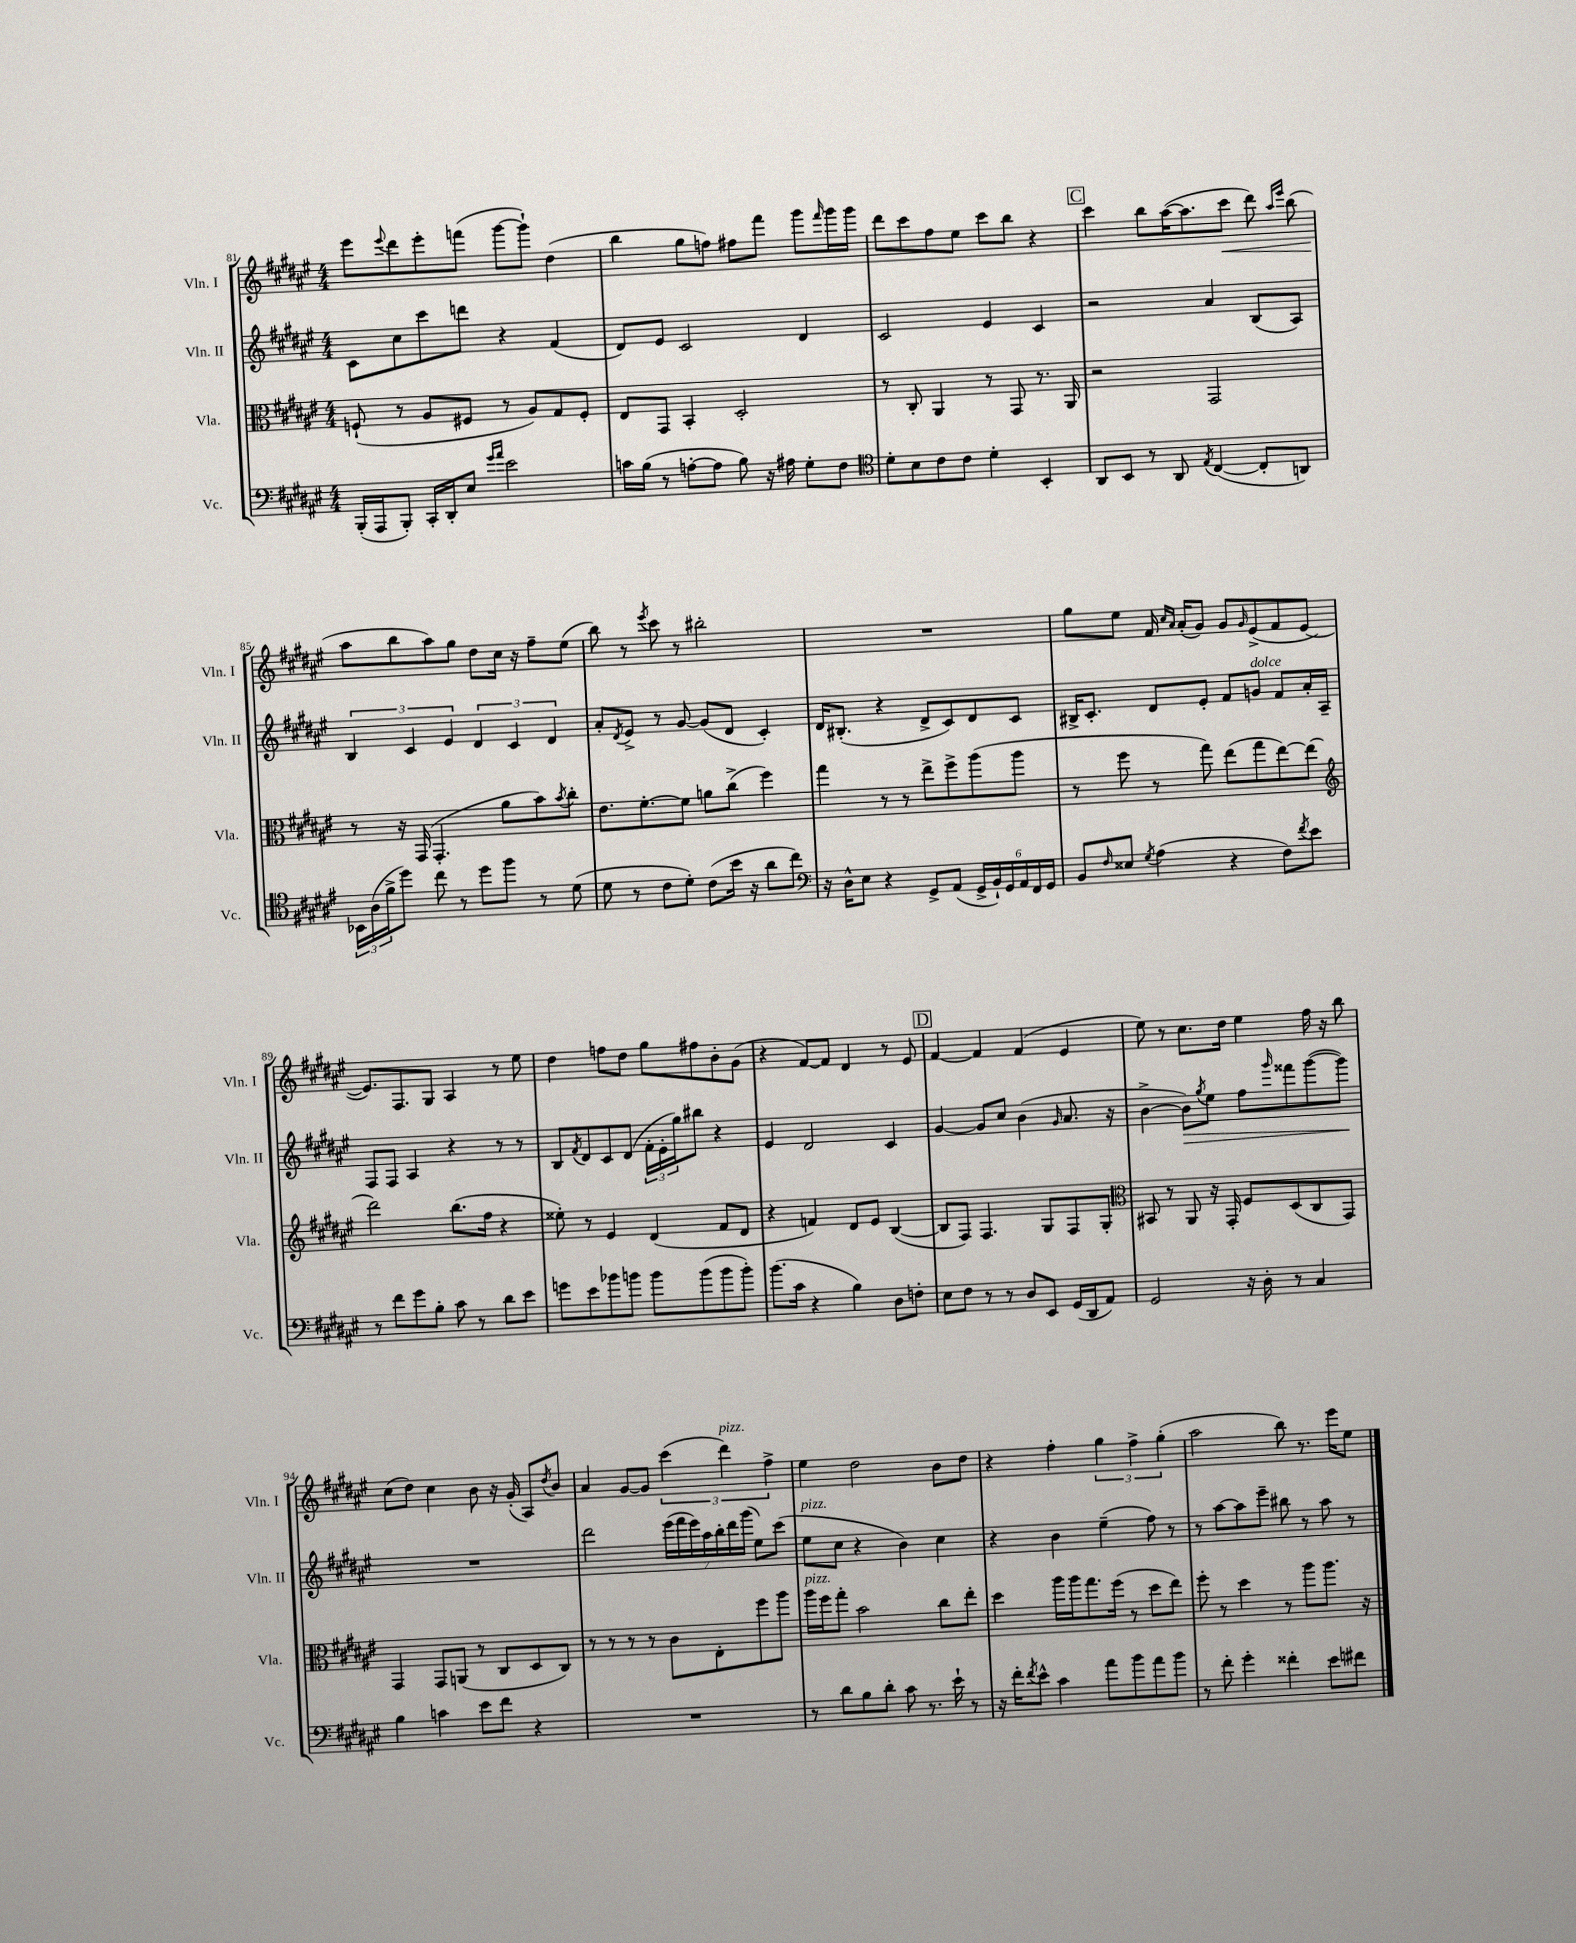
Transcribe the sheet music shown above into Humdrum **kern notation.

**kern	**kern	**kern	**kern
*staff4	*staff3	*staff2	*staff1
*clefF4	*clefC3	*clefG2	*clefG2
*k[f#c#g#d#a#e#]	*k[f#c#g#d#a#e#]	*k[f#c#g#d#a#e#]	*k[f#c#g#d#a#e#]
*M4/4	*M4/4	*M4/4	*M4/4
(16BBB'/LL	(8F`/	8c#\L	8eee#\L
16AAA#/J	.	.	.
.	.	.	8qqeee#/
8BBB'/J)	8r	8cc#\	8ddd#\
16CC#'/LL	8A#/L	8ccc#\	8eee#'\
16DD#'/J	.	.	.
8E#/J	8F#/J	8ddd\J	(8fff\J
16qqg#/LL	.	.	.
16qqa#/JJ	.	.	.
2e#\	8r	4r	[8ggg#\L
.	8A#/L)	.	8ggg#`\]J)
.	8G#/	(4f#/	(4dd#\
.	8F#'/J	.	.
=	=	=	=
16c\LL	8E#/L	8d#/L)	4bb\
(16B\JJ	.	.	.
8r	8GG#/J	8e#/J	.
[8A'\L	4BB'/	2c#/	8gg#\L
8A\]J	.	.	8ff\J)
8B\)	2D#'/	.	8ff#\L
16r	.	.	8fff#\J
16A#\	.	.	.
8G#'\L	.	4d#/	8ggg#\L
.	.	.	16qqfff#/
8F#\J	.	.	16ggg#\L
.	.	.	16ggg#\JJ
=	=	=	=
*clefC4	*	*	*
8d#'\L	8r	2c#/	8ddd#\L
8B\	8C#'/	.	8ccc#\
8c#\	4AA#/	.	8ff#\
8c#\J	.	.	8ee#\J
4d#'\	8r	4e#/	8ccc#\L
.	8GG#/	.	8bb\J
4BB'/	8.r	4c#/	4r
.	16AA#/	.	.
=	=	=	=
8AA#/L	2r	2r	4ccc#\
8BB/J	.	.	.
8r	.	.	8bb\L
8AA#/	.	.	([16aa#\K
.	.	.	8.aa#\]
8qE#/	.	.	.
([4C#/	2GG#/	4a#/	.
.	.	.	8ccc#\J
8C#'/]L	.	(8B/L	8ddd#\)
.	.	.	16qqaa#/LL
.	.	.	16qqeee#/JJ
8AA/J)	.	8A#/J)	(8bb\
=	=	=	=
24BB-\LL	8r	6B/	8aa#\L
(24A#\	.	.	.
24f#^\J	.	.	.
8dd#\J)	16r	.	8bb\
.	.	6c#/	.
.	(16GG#/	.	.
8cc#\	4.GG#'/	.	8aa#\)
.	.	6e#/	.
8r	.	.	8gg#\J
8dd#\L	.	6d#/	8dd#\L
8ff#\J	8a#\L	.	16cc#\Jk
.	.	6c#/	.
.	.	.	16r
8r	8b\)	.	8ff#~\L
.	.	6d#/	.
.	8qb/	.	.
(8d#\	8cc#'\J	.	(8ee#\J
=	=	=	=
8d#\	8.e#\L	8a#'/L	8bb\)
.	.	8qd#/	.
8r	.	8e#^/J	8r
.	[8.f#'\	.	.
.	.	.	8qeee#/
8c#\L	.	8r	8ccc#\
8d#'\J)	8f#\]J	[8g#/	8r
(8c#\L	8a\L	(8g#/]L	2bb#'\
16b\Jk	(8cc#^\J	8d#/J	.
16r	.	.	.
8a#\L	4ff#\)	4c#'/)	.
8cc#\J)	.	.	.
=	=	=	=
*clefF4	*	*	*
16r	4gg#\	16d#/LK	1r
16D#^^\LK	.	(8.B#'/J	.
8E#\J	.	.	.
4r	8r	4r	.
.	8r	.	.
8GG#^/L	8ee#^\L	8d#^/L	.
(8AA#/J	8ff#^\	8c#/)	.
24GG#^/LL	(8aa#\	8d#/	.
24BB`/)	.	.	.
24GG#/	.	.	.
24AA#/	8aa#\J	8c#/J	.
24FF#/	.	.	.
24GG#/JJ	.	.	.
=	=	=	=
8BB/L	8r	16B#^/LK	8gg#\L
.	.	8.c#'/J	.
16qqF#/	.	.	.
8E##/J	8ff#\	.	8ee#\J
8qG#/	.	.	.
(4A#\	8r	8d#/L	16f#/
.	.	.	16qqcc#/LL
.	.	.	16qqa#/JJ
.	.	.	(16a#'/LK
.	8gg#\)	8e#'/J	8g#/J)
4r	(8ee#\L	8f#/L	8g#/L
.	.	.	16qqg#/
.	8gg#\	8g/J	(8e#^/
8F#\L)	[8ee#\)	8f#/L	8f#/
8qf#/	.	.	.
8e#\J	(8ee#\]J	16a#'/L	[8e#/J
.	.	16A#~/JJ	.
=	=	=	=
*	*clefG2	*	*
8r	2ddd#\)	8F#/L	8.e#/]L)
8f#\L	.	8F#/J	.
.	.	.	8.F#/
8g#\	.	4A#/	.
8B'\J	.	.	8G#/J
8c#\	(8.bb\L	4r	4A#/
8r	.	.	.
.	16ff#\Jk	.	.
8d#\L	4r	8r	8r
8e#\J	.	8r	8ee#\
=	=	=	=
8g\L	8ee##'\)	8B/L	4dd#\
.	.	8qf#/	.
8e#\	8r	8d#/	.
8b-\	4e#/	8c#/	8ff\L
8b\J	.	(8d#/J	8dd#\J
8b\L	(4d#/	24f#'\LL	8gg#\L
.	.	24e#'\	.
.	.	24gg#\J)	.
(8b\	.	8bb#\J	8ff#\
8b\	8f#/L	4r	8b'\
8b'\J)	8d#/J	.	(8g#\J
=	=	=	=
(8.b\L	4r	4e#/	4r
16c#\Jk	.	.	.
4r	4f/)	2d#/	[8f#/L)
.	.	.	8f#/]J
4B\)	8d#/L	.	4d#/
.	8e#/J	.	.
8D#\L	([4B/	4c#/	8r
8F'\J	.	.	8e#/
=	=	=	=
8E#\L	8B/]L	[4g#/	[4f#/
8F#\J	8F#/J)	.	.
8r	4.F#/	8g#/]L	4f#/]
8r	.	8cc#/J	.
8D#/L	.	(4b\	(4f#/
8EE#/J	8G#/L	.	.
.	.	16qqg#/	.
(16GG#/LL	8F#/	8.a#/	4e#/
16DD#/J	.	.	.
8AA#/J)	8G#'/J	.	.
.	.	16r	.
=	=	=	=
*	*clefC3	*	*
2GG#/	8BB#/	[4b^\	8ee#\)
.	8r	.	8r
.	8AA#/	8b\]L)	8.cc#\L
.	.	8qgg#/	.
.	16r	8ee#\J	.
.	16GG#'/	.	16dd#\Jk
16r	8F#/L	8ff#\L	4ee#\
16D#'\	.	.	.
.	.	16qqggg#/	.
8r	(8D#/	8fff##\	.
4C#/	8C#/	([8ggg#\	16ff#\
.	.	.	16r
.	8GG#/J)	8ggg#\]J)	8bb\
=	=	=	=
4B\	4GG#/	1r	(8cc#\L
.	.	.	8dd#\J)
4c\	8GG#/L	.	4cc#\
.	(8AA/J	.	.
8e#\L	8r	.	8b\
8f#\J	8C#/L	.	16r
.	.	.	(16g#'/
4r	8D#/	.	8A#/L)
.	.	.	8qdd#/
.	8C#/J)	.	8b/J
=	=	=	=
1r	8r	2ddd#\	4a#/
.	8r	.	.
.	8r	.	[8g#/L
.	8r	.	8g#/]J
.	8c#\L	(28eee#\LL	(6ccc#\
.	.	28fff#\	.
.	.	28eee#\)	.
.	.	28aa#\	.
.	8E#'\	.	.
.	.	28bb'\	.
.	.	.	6ddd#\)
.	.	28ddd#\	.
.	.	(28ggg#\JJ	.
.	8ff#\	8ee#\L)	.
.	.	.	6ff#^\
.	8aa#\J	(8ccc#\J	.
=	=	=	=
8r	16aa#\LL	8ee#\L	4ee#\
.	16ff#\J	.	.
8d#\L	8gg#'\J	8cc#\J	.
8B\	2b\	4r	2dd#\
8d#'\J	.	.	.
8c#\	.	4b\)	.
8.r	.	.	.
.	8cc#\L	4cc#\	8b\L
16e#`\	.	.	.
8r	8ee#'\J	.	8dd#\J
=	=	=	=
16r	4dd#\	4r	4r
16f#'\LK	.	.	.
8qf#/	.	.	.
8e#^^\J	.	.	.
4c#\	16aa#\LL	4b\	4ff#'\
.	16aa#\J	.	.
.	8.gg#\	.	.
8a#\L	.	(4ee#~\	6gg#\
.	(16ff#\Jk	.	.
8b\	8r	.	.
.	.	.	6ff#^\
8a#\	8dd#\L	8ff#\)	.
.	.	.	(6gg#'\
8b\J	8ee#\J)	8r	.
=	=	=	=
8r	8ff#'\	8r	2aa#\
8f#'\	8r	[8aa#\L	.
4g#'\	4dd#\	8aa#\]	.
.	.	8eee#~\J	.
4f##'\	8r	8bb#\	8bb\)
.	8aa#\L	8r	8.r
8e#\L	8.aa#\J	8aa#\	.
.	.	.	16eee#\LK
8f#\J	.	8r	8ee#\J
.	16r	.	.
==	==	==	==
*-	*-	*-	*-
